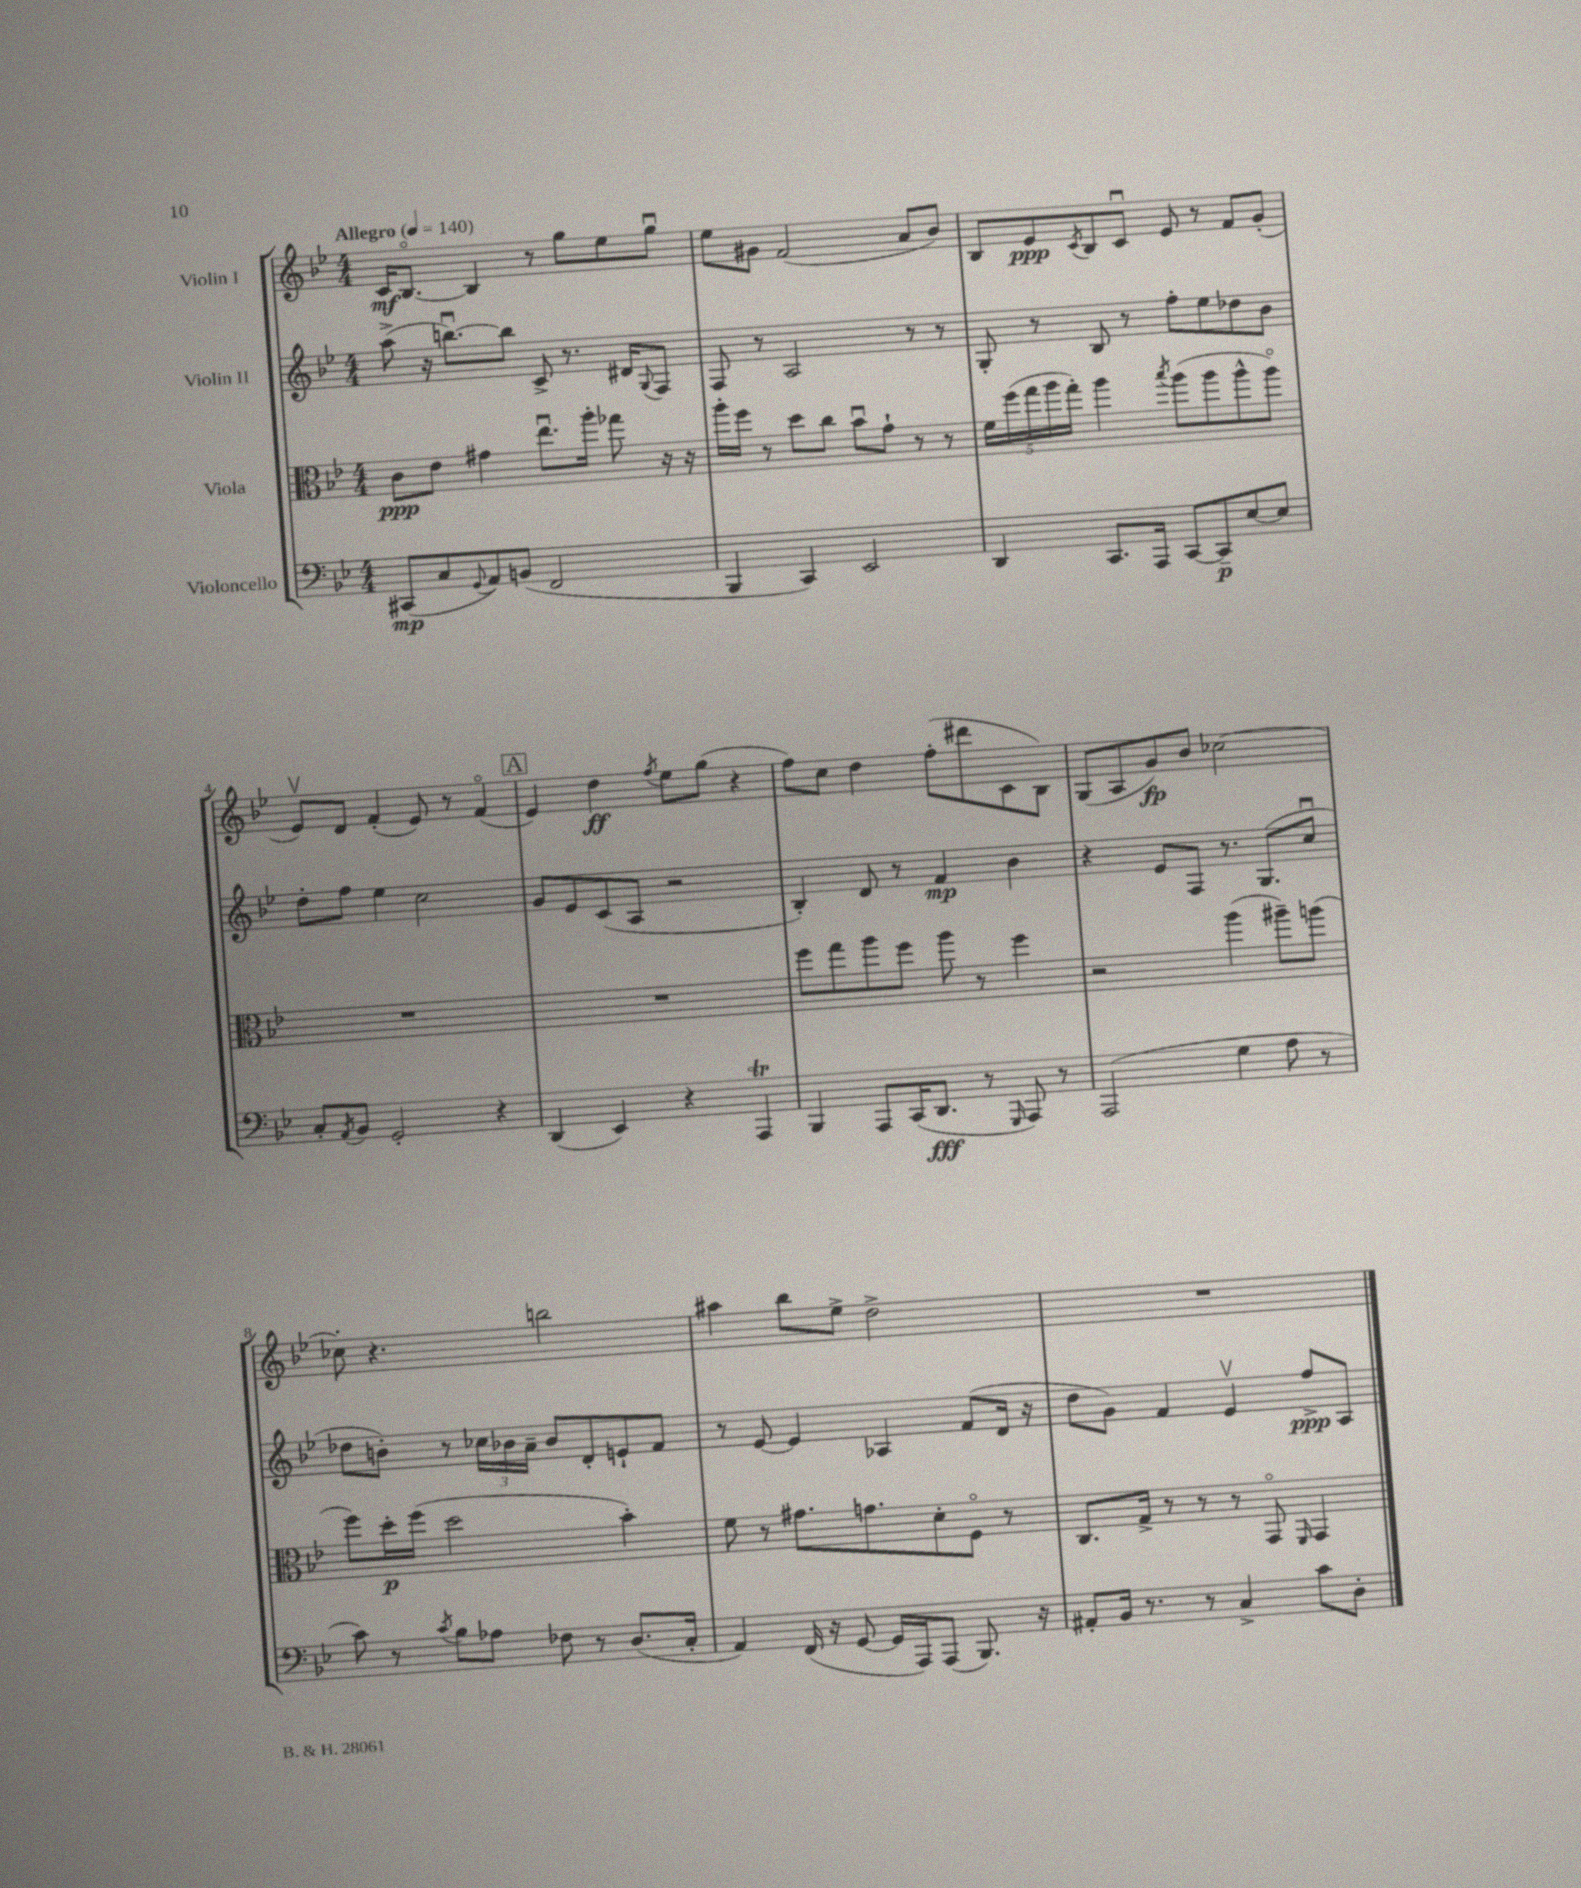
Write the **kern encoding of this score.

**kern	**dynam	**kern	**dynam	**kern	**dynam	**kern	**dynam
*part4	*part4	*part3	*part3	*part2	*part2	*part1	*part1
*staff4	*staff4	*staff3	*staff3	*staff2	*staff2	*staff1	*staff1
*I"Violoncello	*	*I"Viola	*	*I"Violin II	*	*I"Violin I	*
*clefF4	*	*clefC3	*	*clefG2	*	*clefG2	*
*k[b-e-]	*	*k[b-e-]	*	*k[b-e-]	*	*k[b-e-]	*
*M4/4	*	*M4/4	*	*M4/4	*	*M4/4	*
*MM140	*	*MM140	*	*MM140	*	*MM140	*
=1	=1	=1	=1	=1	=1	=1	=1
!	!	!	!	!	!	!LO:TX:a:B:t=Allegro	!
(8CC#X/L	mp	8c\L	ppp	(8aa^\	.	16c/KL	mf
.	.	.	.	.	.	[8.B-/J	.
8C/	.	8e-\J	.	16r	.	.	.
.	.	.	.	[8.bbnu\L)	.	.	.
8qqGG/	.	.	.	.	.	.	.
8AA/)	.	4g#X\	.	.	.	4B-/]	.
(8BBn/J	.	.	.	8bb\J]	.	.	.
2FF/	.	8.ee-u\L	.	8c^/	.	8r	.
.	.	.	.	8.r	.	8gg\L	.
.	.	16aa'\Jk	.	.	.	.	.
.	.	8gg-X\	.	.	.	8ee-\	.
.	.	.	.	16d#X/KL	.	.	.
.	.	.	.	8qqG/	.	.	.
.	.	16r	.	8F/J	.	8ggu\J	.
.	.	16r	.	.	.	.	.
=2	=2	=2	=2	=2	=2	=2	=2
4BBB-/	.	16aa'\LL	.	8F/	.	8ee-\L	.
.	.	16ff\JJ	.	.	.	.	.
.	.	8r	.	8r	.	8g#X\J	.
4CC/)	.	8dd\L	.	2A/	.	(2f/	.
.	.	8cc\J	.	.	.	.	.
2EE-/	.	8b-u\L	.	.	.	.	.
.	.	8g`\J	.	.	.	.	.
.	.	8r	.	8r	.	8a/L	.
.	.	8r	.	8r	.	8b-/J)	.
=3	=3	=3	=3	=3	=3	=3	=3
4DD/	.	20f\LL	.	8G'/	.	8B-/L	.
.	.	(20ff\	.	.	.	.	.
.	.	20gg\	.	.	.	.	.
.	.	.	.	8r	.	8e-/	ppp
.	.	20aa\	.	.	.	.	.
.	.	20gg'\JJ)	.	.	.	.	.
.	.	.	.	.	.	8qc/	.
8.CC/L	.	4aa\	.	8B-/	.	8B-/	.
.	.	.	.	8r	.	8cu/J	.
16AAA/Jk	.	.	.	.	.	.	.
.	.	8qbb-/	.	.	.	.	.
[8CC/L	.	(8aa\L	.	8ff'\L	.	8e-/	.
8CC~/]	p	8aa\	.	8ee-\	.	8r	.
[8E-/	.	8aa^^\	.	8dd-X\	.	8f/L	.
8E-/J]	.	8aa\J)	.	8b-\J	.	(8g'/J	.
!!LO:LB:g=z
=4	=4	=4	=4	=4	=4	=4	=4
8C'/L	.	1r	.	8dd'\L	.	8e-v/L)	.
8qAA/	.	.	.	.	.	.	.
8BB-/J	.	.	.	8ff\J	.	8d/J	.
2GG'/	.	.	.	4ee-\	.	(4f'/	.
.	.	.	.	2cc\	.	8e-/)	.
.	.	.	.	.	.	8r	.
4r	.	.	.	.	.	(4f/	.
!!LO:REH:place=s1:t=A
=5	=5	=5	=5	=5	=5	=5	=5
(4DD/	.	1r	.	8g/L	.	4e-/)	.
.	.	.	.	8e-/	.	.	.
4EE-/)	.	.	.	(8c/	.	4dd\	ff
.	.	.	.	8A/J	.	.	.
.	.	.	.	.	.	8qff/	.
4r	.	.	.	2r	.	8ee-\L	.
.	.	.	.	.	.	(8gg\J	.
4AAAt/	.	.	.	.	.	4r	.
=6	=6	=6	=6	=6	=6	=6	=6
4BBB-/	.	8ff\L	.	4B-'/)	.	8ff\L)	.
.	.	8gg\	.	.	.	8cc\J	.
8AAA/L	.	8aa\	.	8d/	.	4dd\	.
(16CC/K	.	8ff\J	.	8r	.	.	.
8.DD/J	fff	.	.	.	.	.	.
.	.	8aa\	.	4f/	mp	(8ff'\L	.
8r	.	8r	.	.	.	8ddd#X\	.
16qqGGG/	.	.	.	.	.	.	.
8AAA/)	.	4ff\	.	4b-\	.	8c\	.
8r	.	.	.	.	.	8B-\J)	.
=7	=7	=7	=7	=7	=7	=7	=7
(2AAA/	.	2r	.	4r	.	(8G/L	.
.	.	.	.	.	.	8A/	.
.	.	.	.	8e-/L	.	8g/)	fp
.	.	.	.	8F/J	.	8b-/J	.
4G\	.	(4aa\	.	8.r	.	[2cc-X\	.
.	.	.	.	(8.G/L	.	.	.
8A\	.	8aa#X~\L)	.	.	.	.	.
8r	.	(8aan\J	.	8ccu/J	.	.	.
!!LO:LB:g=z
=8	=8	=8	=8	=8	=8	=8	=8
8c\)	.	8ff\L)	.	8dd-X\L	.	8cc-X'\]	.
8r	.	16dd'\L	p	8bn'\J)	.	4.r	.
.	.	(16ff\JJ	.	.	.	.	.
8qc/	.	.	.	.	.	.	.
8B-\L	.	2dd\	.	8r	.	.	.
8A-X\J	.	.	.	24cc-X\LL	.	.	.
.	.	.	.	24b-X\	.	.	.
.	.	.	.	24a~\JJ	.	.	.
8F-X\	.	.	.	8b-/L	.	2bbn\	.
8r	.	.	.	8d'/	.	.	.
(8.D/L	.	4b-'\)	.	8en`/	.	.	.
.	.	.	.	8f/J	.	.	.
16C'/Jk	.	.	.	.	.	.	.
=9	=9	=9	=9	=9	=9	=9	=9
4AA/)	.	8f\	.	8r	.	4aa#X\	.
.	.	8r	.	[8e-/	.	.	.
(16FF/	.	8.g#X\L	.	4e-/]	.	8bb-\L	.
16r	.	.	.	.	.	.	.
[8GG/	.	.	.	.	.	8ee-^\J	.
.	.	8.gn\	.	.	.	.	.
16GG/LL]	.	.	.	4A-X/	.	2dd^\	.
16AAA/J)	.	.	.	.	.	.	.
(8AAA/J	.	8d'\	.	.	.	.	.
8.BBB-/)	.	8F\J	.	(8f/L	.	.	.
.	.	8r	.	16d/Jk	.	.	.
16r	.	.	.	16r	.	.	.
=10	=10	=10	=10	=10	=10	=10	=10
8AA#X'/L	.	8.C/L	.	8dd\L	.	1r	.
16BB-/Jk	.	.	.	8g\J)	.	.	.
8.r	.	16G^/Jk	.	.	.	.	.
.	.	8r	.	4f/	.	.	.
8r	.	8r	.	.	.	.	.
4C^/	.	8r	.	4e-v/	.	.	.
.	.	8GG/	.	.	.	.	.
.	.	16qqFF/	.	.	.	.	.
8c\L	.	4GG/	.	8ff^/L	ppp	.	.
8D'\J	.	.	.	8A/J	.	.	.
==	==	==	==	==	==	==	==
*-	*-	*-	*-	*-	*-	*-	*-
